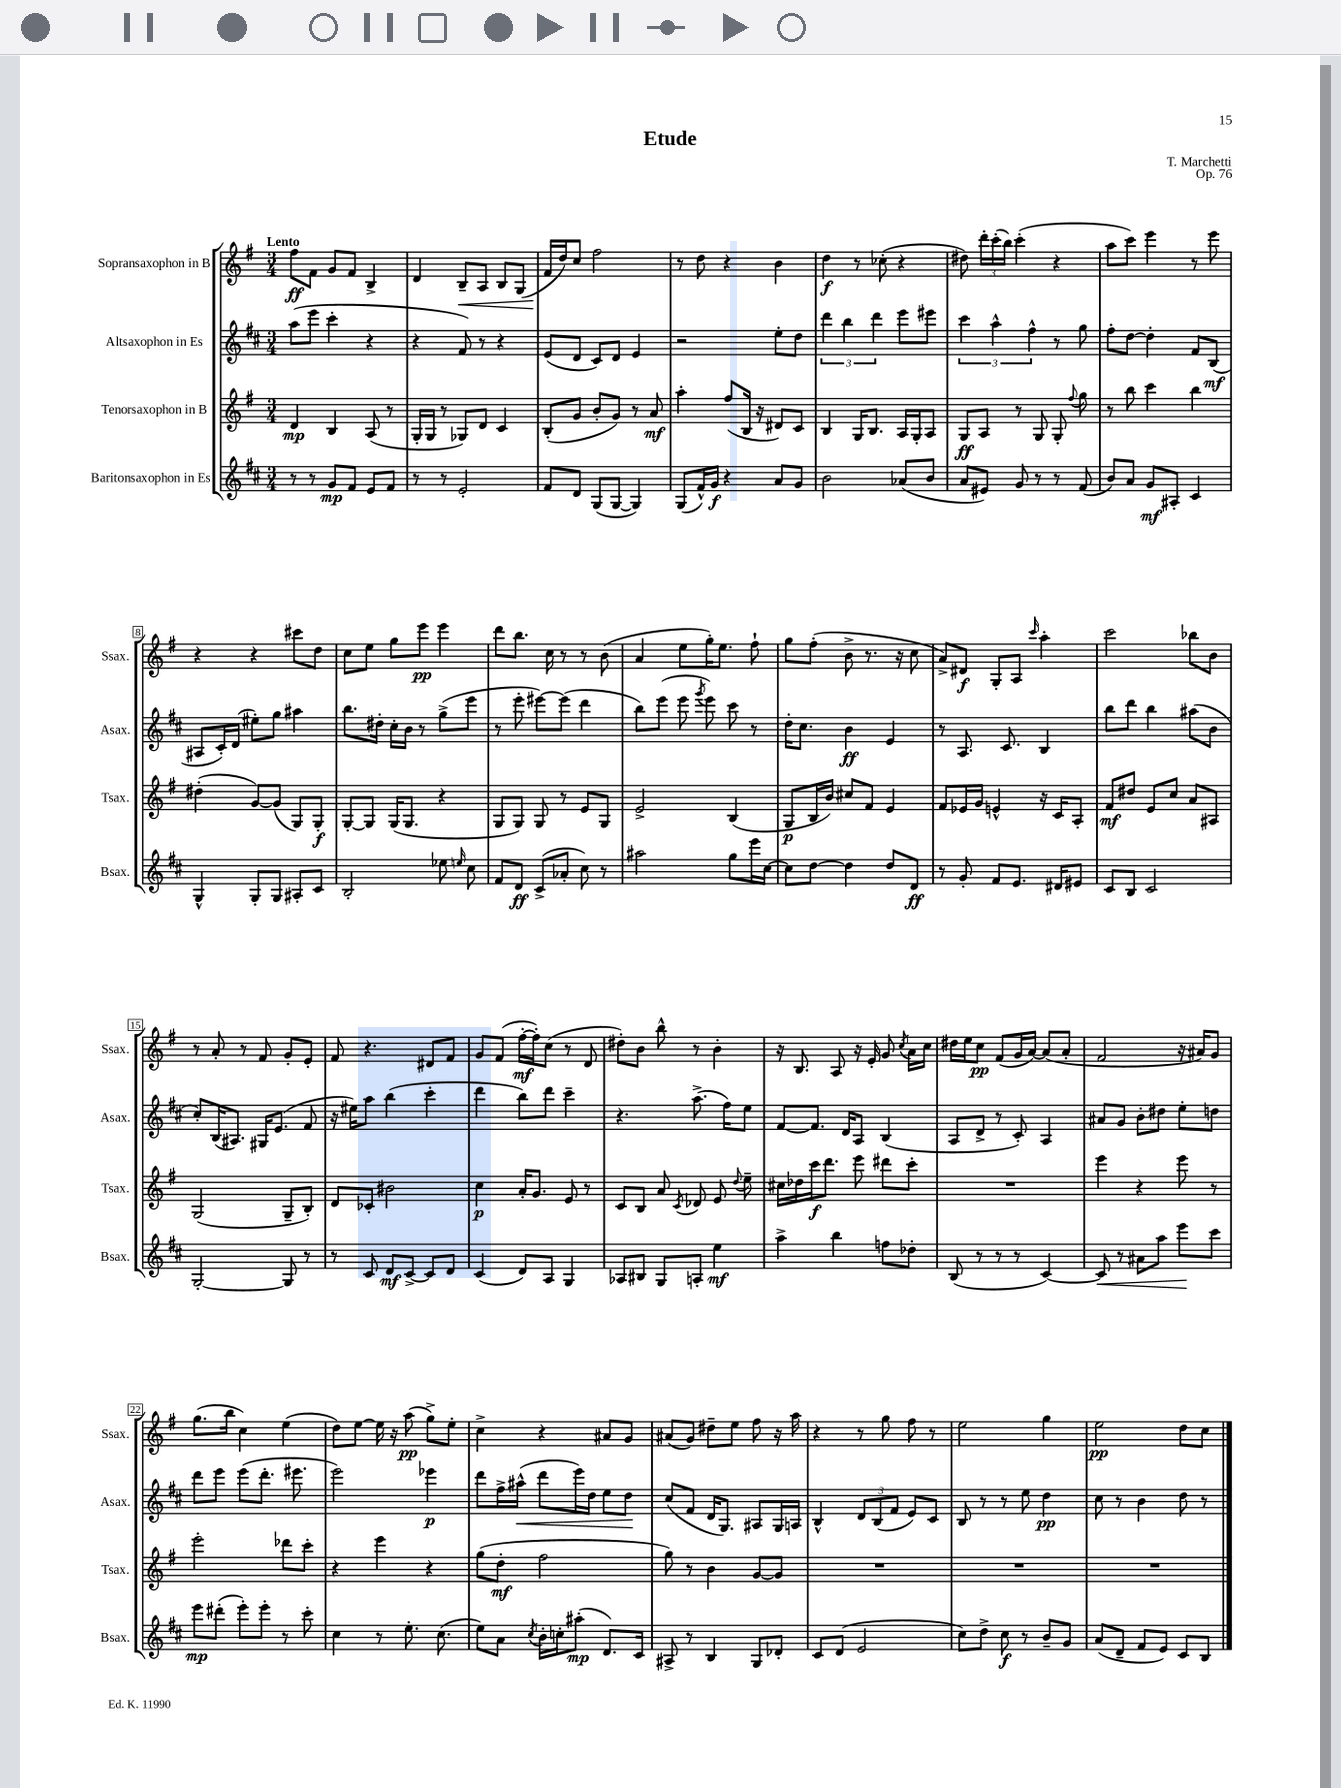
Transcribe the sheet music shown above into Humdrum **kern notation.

**kern	**dynam	**kern	**dynam	**kern	**dynam	**kern	**dynam
*part4	*part4	*part3	*part3	*part2	*part2	*part1	*part1
*staff4	*staff4	*staff3	*staff3	*staff2	*staff2	*staff1	*staff1
*I"Baritonsaxophon in Es	*	*I"Tenorsaxophon in B	*	*I"Altsaxophon in Es	*	*I"Sopransaxophon in B	*
*I'Bsax.	*	*I'Tsax.	*	*I'Asax.	*	*I'Ssax.	*
*clefG2	*	*clefG2	*	*clefG2	*	*clefG2	*
*k[f#c#]	*	*k[f#]	*	*k[f#c#]	*	*k[f#]	*
*M3/4	*	*M3/4	*	*M3/4	*	*M3/4	*
=1	=1	=1	=1	=1	=1	=1	=1
!	!	!	!	!	!	!LO:TX:a:B:t=Lento	!
8r	.	4d/	mp	(8aa\L	.	8ff#\L	ff
8r	.	.	.	8eee\J	.	8f#\J	.
8g/L	mp	4B/	.	4ccc#'\	.	8g/L	.
8f#/J	.	.	.	.	.	8f#/J	.
8e/L	.	(8A/	.	4r	.	4B^/	.
8f#/J	.	8r	.	.	.	.	.
=2	=2	=2	=2	=2	=2	=2	=2
8r	.	16G'/LL	.	4r	.	4d/	.
.	.	16G/JJ	.	.	.	.	.
8r	.	8r	.	.	.	.	.
!	!	!	!	!	!	!	!LO:HP:b
2e'/	.	8G-X/L)	.	8f#/)	.	8B~/L	<
.	.	8d/J	.	8r	.	8A/J	.
.	.	4c/	.	4r	.	8B/L	.
.	.	.	.	.	.	(8G/J	.
=3	=3	=3	=3	=3	=3	=3	=3
8f#/L	.	(8B'/L	.	(8e/L	.	16f#/LL	.
.	.	.	.	.	.	16dd/J)	[
8d/J	.	8g/J	.	8d/J	.	8cc/J	.
(8G/L	.	8b'/L	.	8c#/L)	.	2ff#\	.
[8G/J	.	8g/J)	.	8d/J	.	.	.
4G/])	.	8r	.	4e/	.	.	.
.	.	8a/	mf	.	.	.	.
=4	=4	=4	=4	=4	=4	=4	=4
(8G/L	.	4aa'\	.	2r	.	8r	.
16f#^^/L)	.	.	.	.	.	8dd\	.
16g/JJ	f	.	.	.	.	.	.
4r	.	(8ff#/L	.	.	.	4r	.
.	.	16B/Jk	.	.	.	.	.
.	.	16r	.	.	.	.	.
8a/L	.	8d#X/L)	.	8ee'\L	.	4b\	.
8g/J	.	8c/J	.	8dd\J	.	.	.
=5	=5	=5	=5	=5	=5	=5	=5
2b\	.	4B/	.	6ddd\	.	4dd\	f
.	.	.	.	6bb\	.	.	.
.	.	16G/KL	.	.	.	8r	.
.	.	8.B/J	.	.	.	.	.
.	.	.	.	6ddd\	.	.	.
.	.	.	.	.	.	(8cc-X'\	.
(8a-X/L	.	16A/LL	.	8eee\L	.	4r	.
.	.	16G'/J	.	.	.	.	.
8b/J	.	8A/J	.	8eee#X\J	.	.	.
=6	=6	=6	=6	=6	=6	=6	=6
8a/L	.	8G/L	ff	6ccc#\	.	8dd#X\)	.
8e#X/J)	.	8A/J	.	.	.	24ddd'\LL	.
.	.	.	.	6aa^^\	.	(24ccc'\	.
.	.	.	.	.	.	24bb\JJ)	.
8g/	.	8r	.	.	.	(4ccc'\	.
.	.	.	.	6ff#^^\	.	.	.
8r	.	8G/	.	.	.	.	.
8r	.	8G'/	.	8r	.	4r	.
.	.	8qqff#/	.	.	.	.	.
(8f#/	.	8gg\	.	8gg\	.	.	.
=7	=7	=7	=7	=7	=7	=7	=7
8b/L)	.	8r	.	8ff#'\L	.	8aa\L	.
8a/J	.	8bb\	.	[8dd\J	.	8ccc\J)	.
8g/L	mf	4ccc\	.	4dd'\]	.	4eee\	.
8A#X'/J	.	.	.	.	.	.	.
4c#/	.	4bb\	.	8f#/L	.	8r	.
.	.	.	.	(8B/J	mf	8eee\	.
!!LO:LB:g=z
=8	=8	=8	=8	=8	=8	=8	=8
4G^^/	.	(4dd#X'\	.	8A#X/L	.	4r	.
.	.	.	.	16c#'/L)	.	.	.
.	.	.	.	(16d/JJ	.	.	.
8G'/L	.	[8g/L)	.	8ee#X'\L)	.	4r	.
8G/J	.	(8g/J]	.	8gg\J	.	.	.
8A#X'/L	.	8G/L)	.	4aa#X\	.	8ccc#X\L	.
8c#/J	.	8G'/J	f	.	.	8dd\J	.
=9	=9	=9	=9	=9	=9	=9	=9
2B'/	.	[8G'/L	.	8.bb\L	.	8cc\L	.
.	.	8G/J]	.	.	.	8ee\J	.
.	.	.	.	16dd#X'\Jk	.	.	.
.	.	(16G/KL	.	16cc#'\LL	.	8gg\L	.
.	.	8.G/J	.	16b\JJ	.	.	.
.	.	.	.	8r	.	8eee\J	pp
8ee-X\	.	4r	.	(8gg^\L	.	4eee\	.
16qqeen/	.	.	.	.	.	.	.
8cc#\	.	.	.	8eee\J	.	.	.
=10	=10	=10	=10	=10	=10	=10	=10
8f#/L	.	8G/L	.	8r	.	8ddd\L	.
8d/J	ff	8G/J)	.	8eee'\	.	8.bb\J	.
(8c#^/L	.	8G/	.	[8eee#X\L)	.	.	.
.	.	.	.	.	.	16cc\	.
8a-X'/J	.	8r	.	(8eee#\J]	.	8r	.
8cc#\)	.	8e/L	.	4ddd\	.	8r	.
8r	.	8G/J	.	.	.	(8b\	.
=11	=11	=11	=11	=11	=11	=11	=11
2aa#X\	.	2e^/	.	8bb\L)	.	4a/	.
.	.	.	.	(8eee\J	.	.	.
.	.	.	.	8eee\	.	8ee\L	.
.	.	.	.	8qggg/	.	.	.
.	.	.	.	8eee\)	.	16gg'\K)	.
.	.	.	.	.	.	8.ee\J	.
8gg\L	.	(4B/	.	8ccc#\	.	.	.
16eee\L	.	.	.	8r	.	8ff#`\	.
[16cc#\JJ	.	.	.	.	.	.	.
=12	=12	=12	=12	=12	=12	=12	=12
8cc#\L]	.	8G/L	p	16dd'\KL	.	8gg\L	.
.	.	.	.	8.cc#\J	.	.	.
[8dd\J	.	16B/L	.	.	.	(8ff#'\J	.
.	.	16b/JJ)	.	.	.	.	.
4dd\]	.	8cc#X/L	.	4b\	ff	8b^\	.
.	.	8f#/J	.	.	.	8.r	.
8dd/L	.	4e/	.	4e/	.	.	.
.	.	.	.	.	.	16r	.
8d/J	ff	.	.	.	.	8cc\	.
=13	=13	=13	=13	=13	=13	=13	=13
8r	.	8f#/L	.	8r	.	8a^/L)	.
8g'/	.	16e-X/L	.	8.A/	.	8d#X/J	f
.	.	16g/JJ	.	.	.	.	.
8f#/L	.	4en^^/	.	.	.	8G'/L	.
.	.	.	.	8.c#/	.	.	.
8.e/J	.	.	.	.	.	8A/J	.
.	.	.	.	.	.	16qqccc/	.
.	.	16r	.	4B/	.	4aa'\	.
16d#X/KL	.	16c/KL	.	.	.	.	.
8e#X/J	.	8A'/J	.	.	.	.	.
=14	=14	=14	=14	=14	=14	=14	=14
8c#/L	.	8f#/L	mf	8bb\L	.	2ccc\	.
8B/J	.	8dd#X/J	.	8ddd\J	.	.	.
2c#/	.	8e/L	.	4bb\	.	.	.
.	.	8cc/J	.	.	.	.	.
.	.	8a/L	.	(8aa#X\L	.	8bb-X\L	.
.	.	8A#X/J	.	8b\J	.	8b\J	.
!!LO:LB:g=z
=15	=15	=15	=15	=15	=15	=15	=15
[2G'/	.	(2G/	.	8cc#'/L)	.	8r	.
.	.	.	.	(16B/K	.	8a'/	.
.	.	.	.	8.A#X/J)	.	.	.
.	.	.	.	.	.	8r	.
.	.	.	.	16G#X/KL	.	8f#/	.
.	.	.	.	(8.e/J	.	.	.
8G/]	.	8G~/L	.	.	.	8g'/L	.
8r	.	8B'/J)	.	8f#/	.	8e'/J	.
=16	=16	=16	=16	=16	=16	=16	=16
8r	.	8d/L	.	16r	.	8f#/	.
.	.	.	.	16ee#X\KL)	.	.	.
8c#/	.	8c-X'/J	.	8aa\J	.	4.r	.
8d/L	mf	2b#X\	.	(4bb\	.	.	.
[8c#^/J	.	.	.	.	.	.	.
8c#/L]	.	.	.	4ccc#'\	.	8d#X/L	.
8d/J	.	.	.	.	.	8f#/J	.
=17	=17	=17	=17	=17	=17	=17	=17
(4c#/	.	4cc\	p	4ddd\	.	8g/L	.
.	.	.	.	.	.	(8f#/J	.
8d/L)	.	16a'/KL	.	8bb\L)	.	[16ff#'\LL	mf
.	.	8.g/J	.	.	.	16ff#'\J])	.
8A/J	.	.	.	8ddd\J	.	(8cc\J	.
4G/	.	8e/	.	4ccc#~\	.	8r	.
.	.	8r	.	.	.	8d/	.
=18	=18	=18	=18	=18	=18	=18	=18
8A-X/L	.	8c/L	.	4.r	.	8dd#X'\L)	.
8B#X/J	.	8B/J	.	.	.	8b\J	.
8G/L	.	8a/	.	.	.	8bb^^\	.
.	.	8qc/	.	.	.	.	.
8An'/J	.	8d-X/	.	(8.aa^\	.	8r	.
4ee\	mf	8e/	.	.	.	4b'\	.
.	.	.	.	16ff#\KL)	.	.	.
.	.	8qqdd/	.	.	.	.	.
.	.	8ee~\	.	8ee\J	.	.	.
=19	=19	=19	=19	=19	=19	=19	=19
4aa^\	.	16cc#X\LL	.	[8f#/L	.	16r	.
.	.	16dd-X\	.	.	.	8.B/	.
.	.	16ccc\J	f	8.f#/J]	.	.	.
.	.	8.ddd\J	.	.	.	.	.
4bb\	.	.	.	.	.	8A/	.
.	.	.	.	16d/KL	.	.	.
.	.	8eee\	.	8A/J	.	16r	.
.	.	.	.	.	.	16e'/	.
8ffn\L	.	8ddd#X\L	.	(4B/	.	8g/	.
.	.	.	.	.	.	8qcc/	.
8dd-X'\J	.	8ccc'\J	.	.	.	16a\LL	.
.	.	.	.	.	.	16cc\JJ	.
=20	=20	=20	=20	=20	=20	=20	=20
(8B/	.	2.r	.	8A/L	.	16dd#X\LL	.
.	.	.	.	.	.	16ee\J	.
8r	.	.	.	8d^/J	.	8cc\J	pp
8r	.	.	.	8r	.	(8f#/L	.
8r	.	.	.	8c#'/)	.	16g/L	.
.	.	.	.	.	.	[16a/JJ)	.
[4c#/)	.	.	.	4A/	.	(8a/L]	.
.	.	.	.	.	.	8a'/J	.
=21	=21	=21	=21	=21	=21	=21	=21
!	!LO:HP:b	!	!	!	!	!	!
8c#/]	<	4eee\	.	8a#X/L	.	2f#/	.
8r	.	.	.	8g/J	.	.	.
8a#X\L	.	4r	.	8b'\L	.	.	.
8aa\J	.	.	.	8dd#X\J	.	.	.
8eee\L	.	8eee\	.	8ee'\L	.	16r	.
.	.	.	.	.	.	16a#X/KL)	.
8ccc#\J	[	8r	.	8ddn\J	.	8g/J	.
!!LO:LB:g=z
=22	=22	=22	=22	=22	=22	=22	=22
8eee\L	mp	2eee'\	.	8ddd\L	.	(8.gg\L	.
(8ddd#X'\J	.	.	.	8eee\J	.	.	.
.	.	.	.	.	.	16bb\Jk	.
8eee'\L)	.	.	.	(8eee\L	.	4cc\)	.
8eee'\J	.	.	.	8.ddd'\J	.	.	.
8r	.	8ddd-X\L	.	.	.	(4ee\	.
.	.	.	.	8.eee#X\	.	.	.
8ccc#'\	.	8ccc'\J	.	.	.	.	.
=23	=23	=23	=23	=23	=23	=23	=23
4cc#\	.	4r	.	2eee\)	.	8dd\L)	.
.	.	.	.	.	.	[8ee\J	.
8r	.	4eee\	.	.	.	16ee\]	.
.	.	.	.	.	.	16r	.
8.ee'\	.	.	.	.	.	(8aa\	pp
.	.	4r	.	4eee-X\	p	8gg^\L)	.
(8.cc#\	.	.	.	.	.	.	.
.	.	.	.	.	.	8ee'\J	.
=24	=24	=24	=24	=24	=24	=24	=24
8ee\L)	.	(8gg\L	.	8ddd\L	.	4cc^\	.
8a\J	.	8dd'\J	mf	16ff#^\L	.	.	.
!	!	!	!	!	!LO:HP:b	!	!
.	.	.	.	(16aa#X^^\JJ	<	.	.
8qcc#/	.	.	.	.	.	.	.
16b'\LL	.	2ff#\	.	8ddd\L	.	4r	.
16ccn'\J	.	.	.	.	.	.	.
(8aa#X'\J	mp	.	.	16eee\L)	.	.	.
.	.	.	.	16dd\JJ	.	.	.
8.d/L)	.	.	.	8ee\L	.	8a#X/L	.
.	.	.	.	8dd\J	.	8g/J	.
16c#/Jk	.	.	.	.	.	.	.
.	.	.	.	.	[	.	.
=25	=25	=25	=25	=25	=25	=25	=25
8A#X^/	.	8gg\)	.	(8cc#/L	.	(8a#X/L	.
8r	.	8r	.	8f#/J	.	8g/J)	.
4B/	.	4b\	.	16d/KL	.	8dd#X~\L	.
.	.	.	.	8.G/J)	.	.	.
.	.	.	.	.	.	8ee\J	.
8G/L	.	[8g/L	.	8A#X/L	.	8ff#\	.
8d-X'/J	.	8g/J]	.	16G/L	.	16r	.
.	.	.	.	16An/JJ	.	16aa\	.
=26	=26	=26	=26	=26	=26	=26	=26
8c#/L	.	2.r	.	4B^^/	.	4r	.
(8d/J	.	.	.	.	.	.	.
2e/	.	.	.	12d/L	.	8r	.
.	.	.	.	(12B/	.	.	.
.	.	.	.	.	.	8gg\	.
.	.	.	.	12f#/J	.	.	.
.	.	.	.	8e/L)	.	8ff#\	.
.	.	.	.	8c#/J	.	8r	.
=27	=27	=27	=27	=27	=27	=27	=27
8cc#\L)	.	2.r	.	8B/	.	2ee\	.
8dd^\J	.	.	.	8r	.	.	.
8cc#\	f	.	.	8r	.	.	.
8r	.	.	.	8ee\	.	.	.
8b~/L	.	.	.	4dd\	pp	4gg\	.
8g/J	.	.	.	.	.	.	.
=28	=28	=28	=28	=28	=28	=28	=28
(8a/L	.	2.r	.	8cc#\	.	2ee\	pp
8d~/J	.	.	.	8r	.	.	.
8f#/L	.	.	.	4b\	.	.	.
8e/J)	.	.	.	.	.	.	.
8c#/L	.	.	.	8dd\	.	8dd\L	.
8B/J	.	.	.	8r	.	8cc\J	.
==	==	==	==	==	==	==	==
*-	*-	*-	*-	*-	*-	*-	*-
